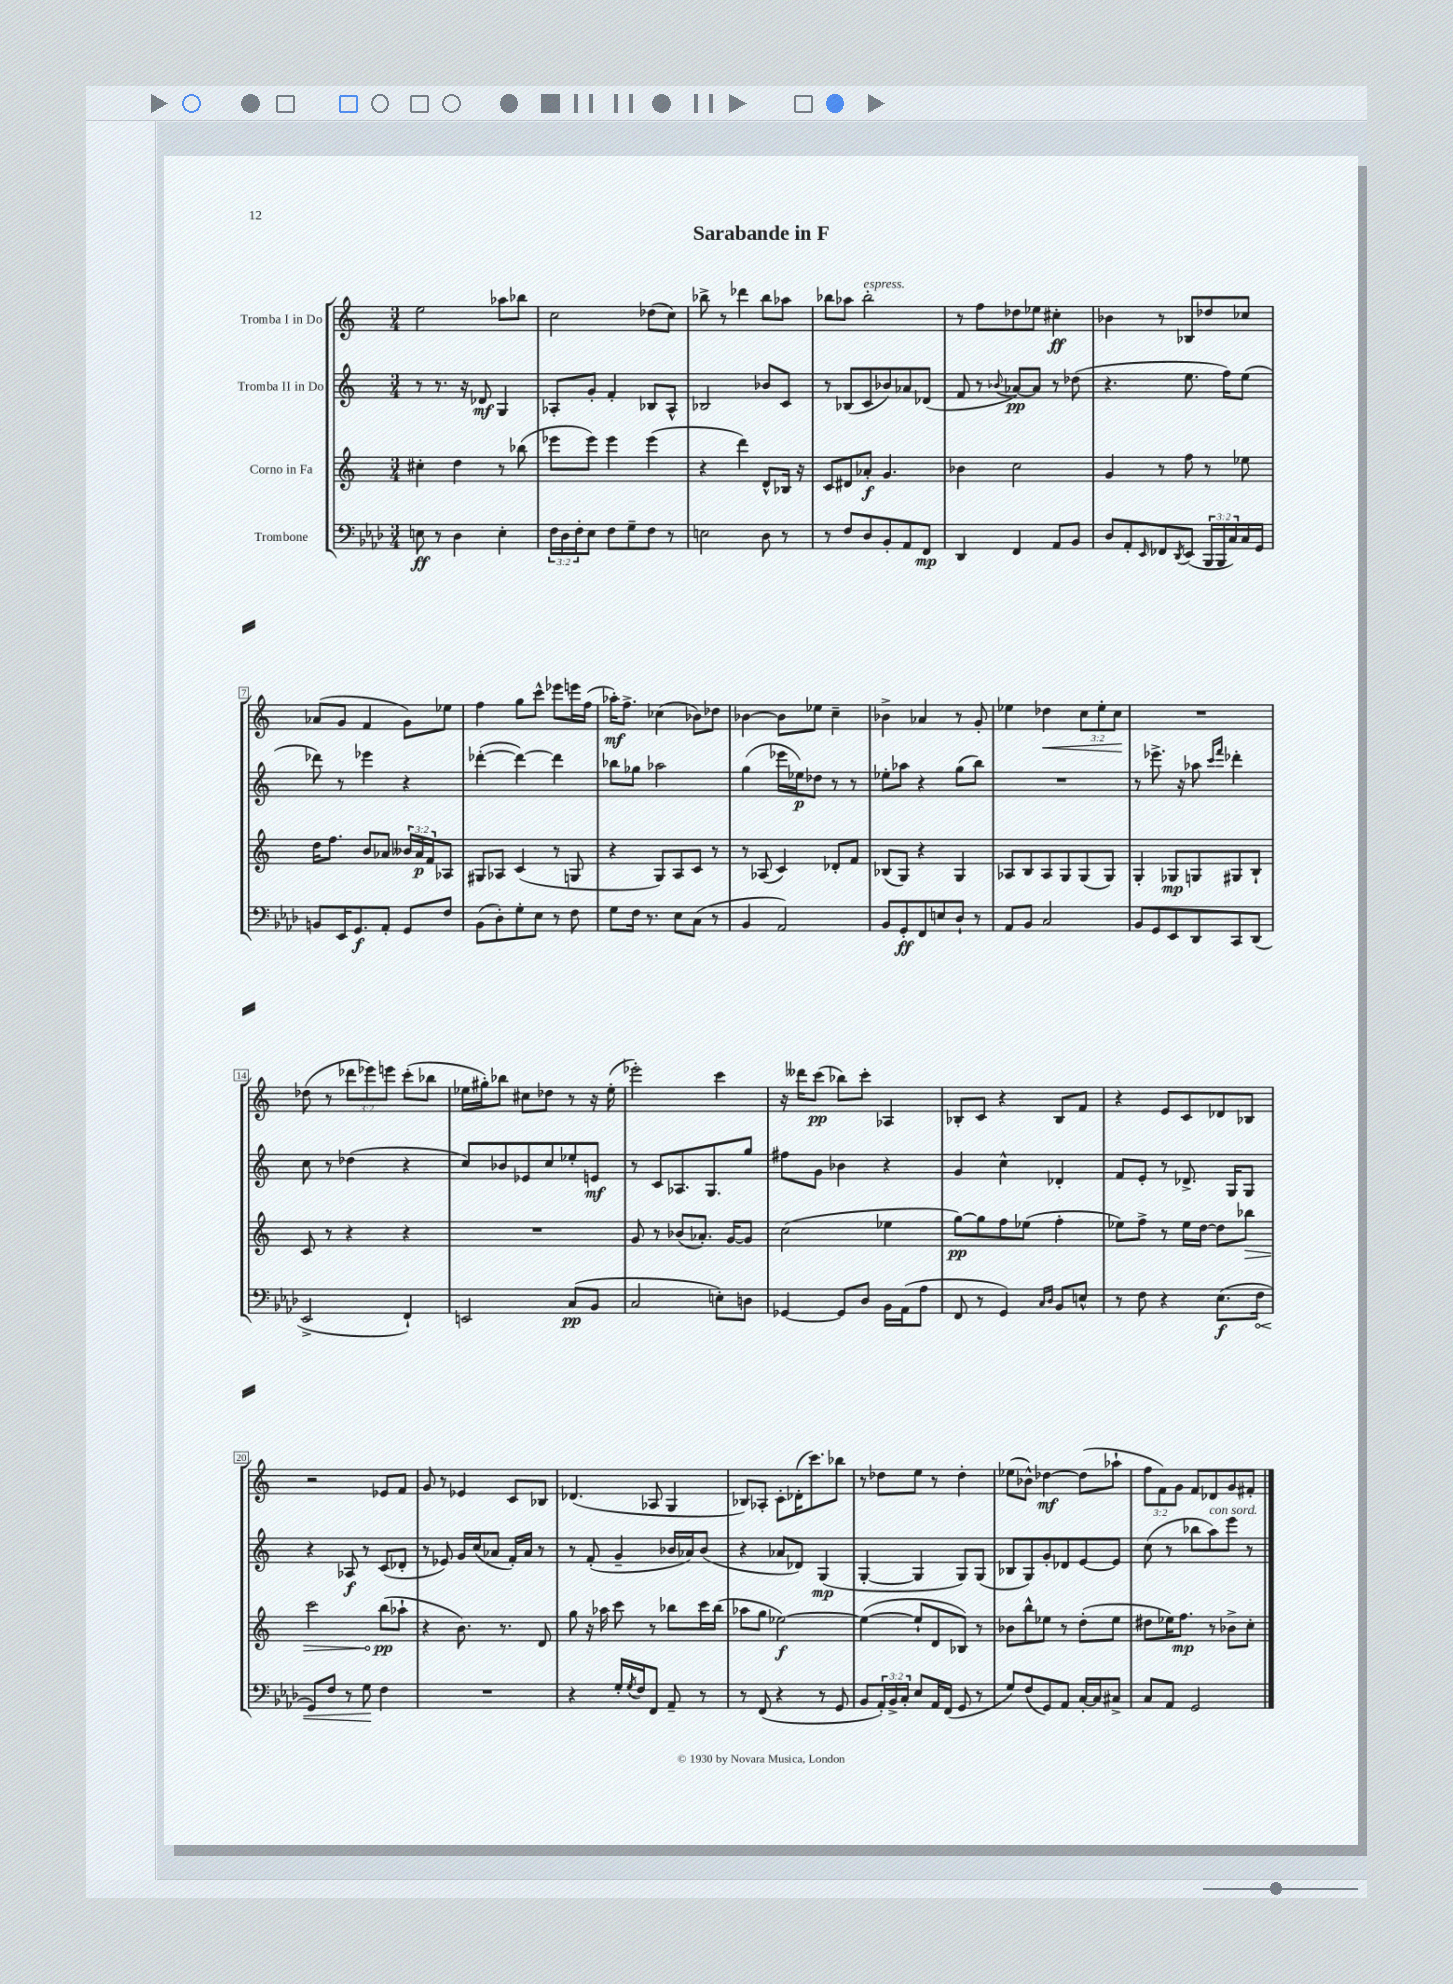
\header { title = "Sarabande in F" }
<<
\new StaffGroup <<
\new Staff = "s0" \with { instrumentName = "Tromba I in Do" } {
    \clef treble \key c \major \numericTimeSignature \time 3/4 \override Staff.TupletNumber.text = #tuplet-number::calc-fraction-text
    e''2 aes''8 bes''8 |
    c''2 des''8( c''8) |
    bes''8-> r8 des'''4 bes''8 aes''8 |
    bes''8 aes''8 bes''2-.^\markup { \italic "espress." } |
    r8 f''8 des''8 ees''8 cis''4-.\ff |
    bes'4 r8 bes8 des''8 ces''8 |
    aes'8( g'8 f'4 g'8) ees''8 |
    f''4 g''8 c'''8-^ ees'''8 e'''16 f''16( |
    aes''16-.\mf) f''8.-> ces''4( bes'8) des''8 |
    bes'4~ bes'8 ees''8 c''4-- |
    bes'4-> aes'4 r8 g'8-. |
    ees''4 des''4\< \tuplet 3/2 { c''8 ees''8-. c''8\! } |
    R2. |
    des''8( r8 \tuplet 3/2 { des'''8 ees'''8) e'''8 } c'''8-.( bes''8 |
    ees''16 gis''16-.) bes''8 cis''8 des''8 r8 r16 ees''16-.( |
    ees'''2-.) c'''4 |
    r16 deses'''16 c'''8\pp( bes''8) c'''8-. aes4 |
    bes8-. c'8 r4 bes8 f'8 |
    r4 e'8 c'8 des'8 bes8 |
    r2 ees'8 f'8 |
    g'8 r8 ees'4 c'8 bes8 |
    des'4.( aes8 g4 |
    bes8) aes8-. c'8-. des'16-.( c'''8.) bes''8 |
    r8 des''8 e''8 r8 des''4-. |
    ees''8( bes'8-^) des''4~\mf des''8( aes''8-! |
    \tuplet 3/2 { f''8 f'8) g'8 } f'8 des'8 g'8 fis'8-. \bar "|." |
}
\new Staff = "s1" \with { instrumentName = "Tromba II in Do" } {
    \clef treble \key c \major \numericTimeSignature \time 3/4
    r8 r8. r16 des'8\mf g4 |
    aes8-. g'8-. f'4-. bes8 aes8-^ |
    bes2 bes'8 c'8 |
    r8 bes8( c'8 bes'8) aes'8 des'8( |
    f'8 r8 \appoggiatura { bes'8 } aes'8~\pp) aes'8 r8 des''8( |
    r4. e''8. f''16) e''8( |
    des'''8) r8 ees'''4 r4 |
    des'''4~-.( des'''4~) des'''4 |
    bes''8 ges''8 aes''2 |
    g''4( ees'''16 ees''16\p) des''8 r8 r8 |
    ees''8-. aes''8 r4 g''8( b''8) |
    R2. |
    r8 ees'''8.-> r16 aes''8 \grace { c'''16 f'''16 } des'''4-. |
    c''8 r8 des''4( r4 |
    c''8) bes'8 ees'8 c''8 ees''8-. e'8\mf |
    r8 c'8 aes8. g8. g''8 |
    fis''8 g'8 bes'4 r4 |
    g'4 c''4-^ des'4-. |
    f'8 e'8-. r8 des'8.-> g16 g8 |
    r4 aes8\f r8 c'8( des'8-. |
    r8 ees'8) g'16 c''16( aes'8 f'16-.) aes'16 r8 |
    r8 f'8-.( g'4-- bes'16 aes'16) bes'8( |
    r4 aes'8 des'8) g4\mp( |
    g4~-. g4 g8) g8( |
    bes8 g8) g'8-. des'8 e'8~ e'8 |
    c''8( r8 bes''8 a''8^\markup { \italic "con sord." }) e'''8 r8 \bar "|." |
}
\new Staff = "s2" \with { instrumentName = "Corno in Fa" } {
    \clef treble \key c \major \numericTimeSignature \time 3/4 \override Staff.TupletNumber.text = #tuplet-number::calc-fraction-text
    cis''4-. d''4 r8 bes''8( |
    ees'''8 ees'''8) ees'''4 ees'''4( |
    r4 d'''4) d'8-^ bes16 r16 |
    c'8 dis'8 aes'8-.\f g'4. |
    bes'4 c''2 |
    g'4 r8 f''8 r8 ees''8 |
    d''16 f''8. b'8 aes'8 \tuplet 3/2 { beses'16 aes'16\p f'16 } aes8 |
    gis8 aes8 c'4( r8 g8 |
    r4 g8) a8 c'8 r8 |
    r8 aes8( c'4) des'8-. f'8 |
    bes8( g8) r4 g4 |
    aes8 b8 aes8 g8 g8( g8) |
    g4-. ges8\mp g8 gis8 b8-! |
    c'8 r8 r4 r4 |
    R2. |
    g'8 r8 bes'8( aes'8.-.) g'16~ g'8 |
    c''2( ees''4 |
    g''8~\pp) g''8 f''8 ees''8( f''4-. |
    ees''8) f''8-> r8 ees''16 d''16~ d''8 \once \override Hairpin.circled-tip = ##t bes''8\> |
    c'''2 b''8\pp\!( aes''8-! |
    r4 b'8.) r8. d'8 |
    g''8 r16 aes''16 c'''8 r8 bes''8 c'''16 bes''16( |
    aes''8 g''8 ees''2~\f) |
    ees''4~( ees''8-! d'8 bes8) r8 |
    bes'8 b''8-^ ees''8 r8 d''8-.( ees''8 |
    dis''8 ees''16) f''8.\mp r8 bes'8-> c''8-. \bar "|." |
}
\new Staff = "s3" \with { instrumentName = "Trombone" } {
    \clef bass \key aes \major \numericTimeSignature \time 3/4 \override Staff.TupletNumber.text = #tuplet-number::calc-fraction-text
    e8\ff r8 des4 e4-. |
    \tuplet 3/2 { f16 des16 f16-. } ees8 f8 g8-- f8 r8 |
    e2 des8 r8 |
    r8 f8 des8 bes,8-. aes,8 f,8\mp |
    des,4 f,4 aes,8 bes,8 |
    des8 aes,8-. \grace { ees,16 } fes,8 \acciaccatura { des,8 } ees,8( \tuplet 3/2 { bes,,16 bes,,16 c16) } c16 g,16 |
    b,8 ees,16 g,8.\f aes,8-. g,8 f8 |
    bes,8( des8-.) g8-. ees8 r8 f8 |
    g8 f16 r8. ees8 c8( r8 |
    bes,4 aes,2) |
    bes,8 g,8-.\ff f,8 e8 des8-! r8 |
    aes,8 bes,8 c2 |
    bes,8 g,8 ees,8 des,8 c,8 des,8( |
    ees,2-> f,4-!) |
    e,2 c8\pp( bes,8 |
    c2 e8-.) d8 |
    ges,4~ ges,8 des8 bes,16 aes,16( aes8 |
    f,8 r8 g,4) \grace { c16 des16 } bes,8 e8-^ |
    r8 f8 r4 ees8.\f( \once \override Hairpin.circled-tip = ##t f16\< |
    g,8) f8 r8 g8\! f4 |
    R2. |
    r4 g16-. \acciaccatura { g8 } f16 f,8 aes,8-- r8 |
    r8 f,8( r4 r8 g,8 |
    bes,8 \tuplet 3/2 { aes,16-.) bes,16-> c16-. } ees8 aes,16 f,16( g,8 r8 |
    g8) f8( g,8) aes,8 c16~-. c16 cis8-> |
    c8 aes,8 g,2 \bar "|." |
}
>>
>>
